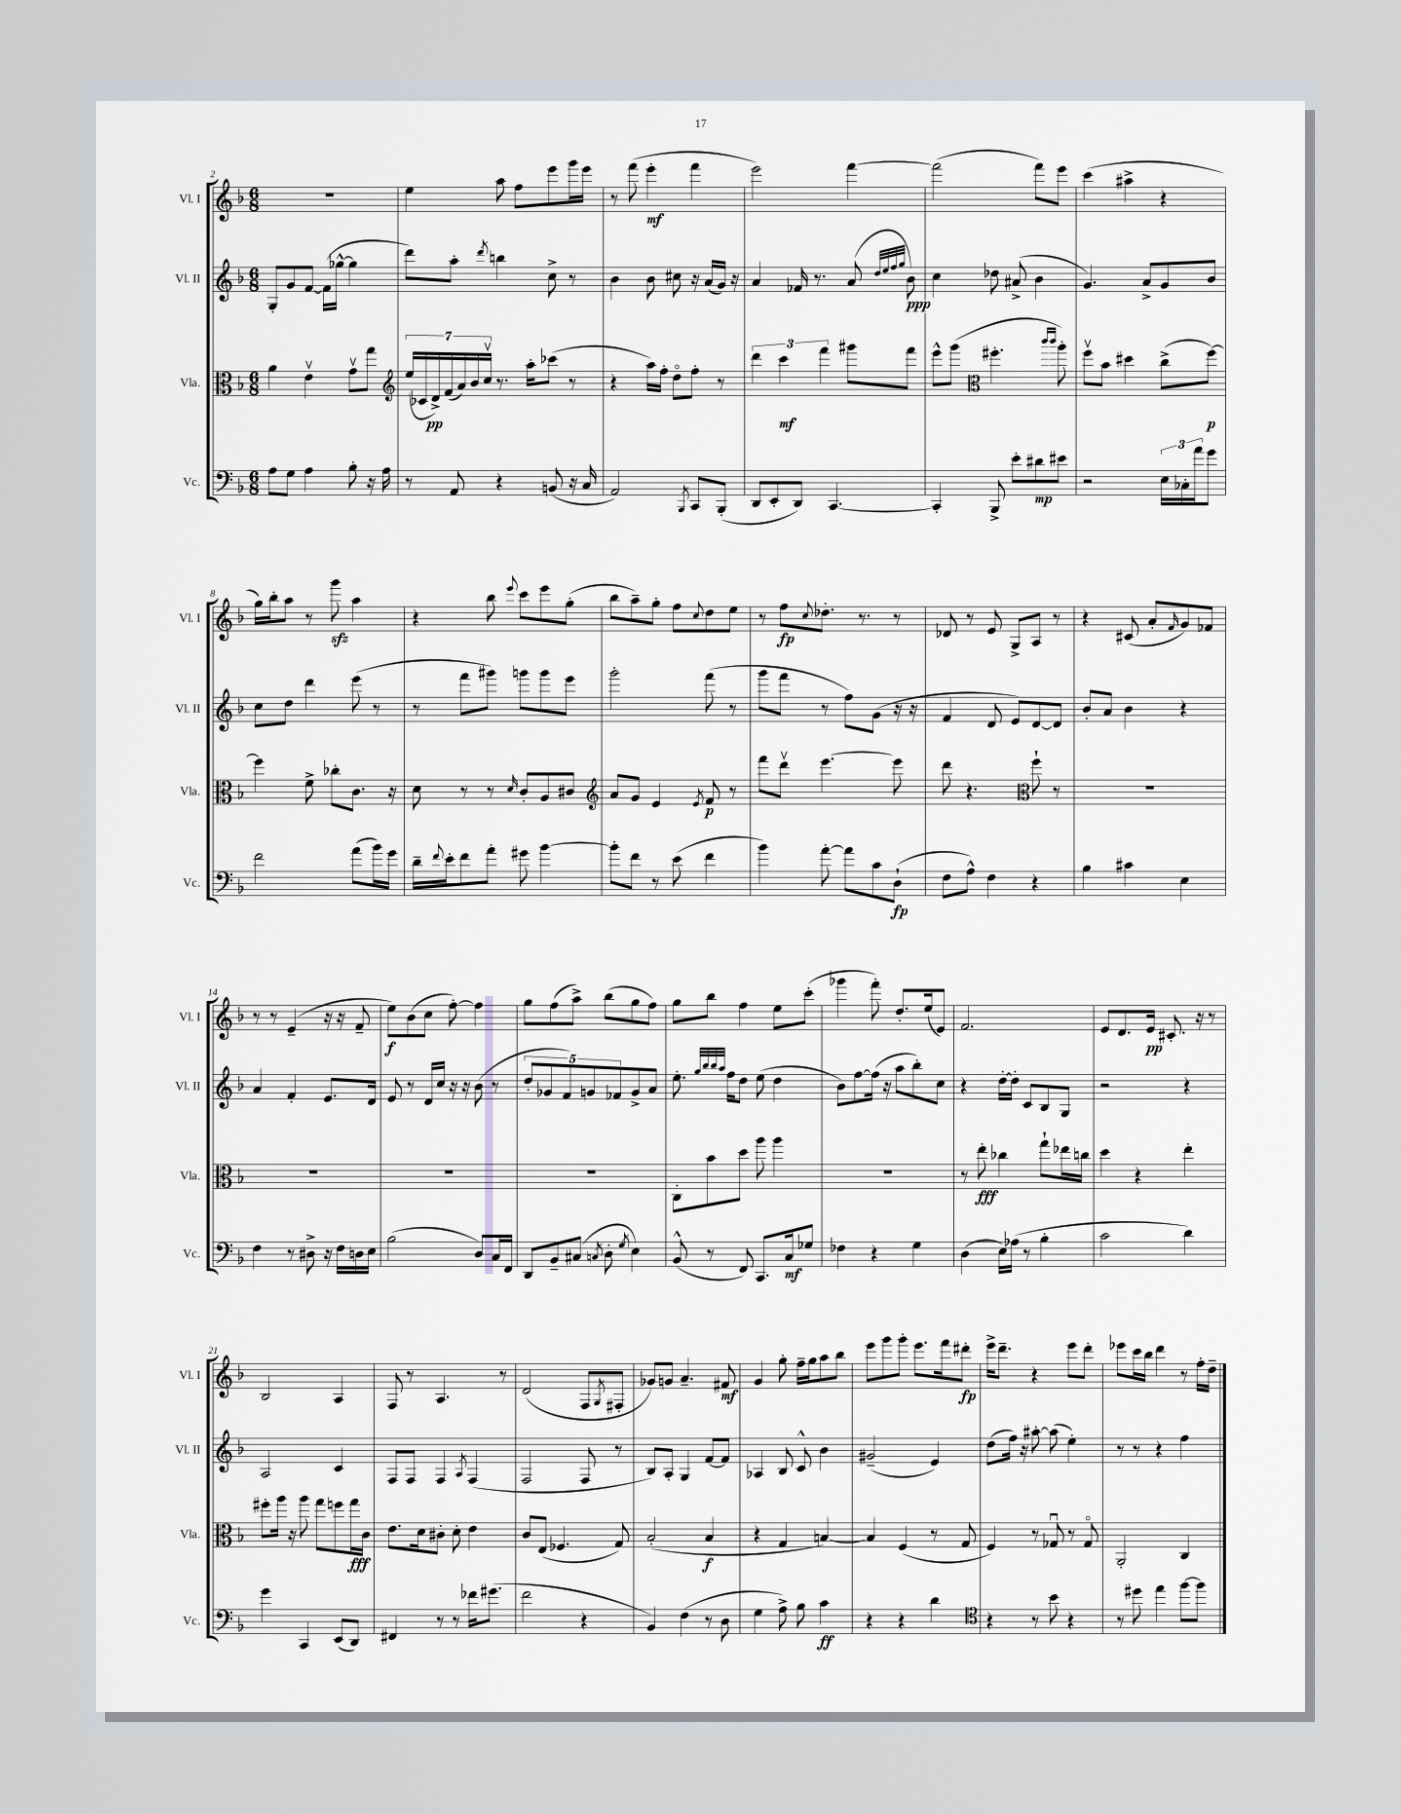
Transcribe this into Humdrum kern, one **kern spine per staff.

**kern	**kern	**kern	**kern
*staff4	*staff3	*staff2	*staff1
*clefF4	*clefC3	*clefG2	*clefG2
*k[b-]	*k[b-]	*k[b-]	*k[b-]
*M6/8	*M6/8	*M6/8	*M6/8
8A	4a	8G'	2.r
8G	.	8g	.
4A	4ev	[8f	.
.	.	(16f]	.
.	.	[16gg-^^	.
8B-'	8gv	4gg-]	.
16r	8gg	.	.
16A	.	.	.
=	=	=	=
*	*clefG2	*	*
8r	(28ee	8ddd)	4ee
.	28c-	.	.
.	28d^)	.	.
.	(28f	.	.
8AA	.	8aa'	.
.	28a)	.	.
.	28b-	.	.
.	28ccv	.	.
.	.	8qddd	.
4r	8.r	4bb	8aa
.	.	.	8ff
.	16aa'	.	.
(8BB	(8ccc-	8cc^	8eee
16r	8r	8r	16ggg
16C	.	.	16eee
=	=	=	=
2AA)	4r	4b-	8r
.	.	.	(8fff
.	16aa)	8b-	4eee'
.	16ff'	.	.
.	8ddo	8cc#	.
8qBBB-	.	.	.
8CC	8ff'	16r	4fff
.	.	(16a	.
(8BBB-'	8r	16g)	.
.	.	16r	.
=	=	=	=
8DD	6ddd	4a	2eee)
8EE'	.	.	.
.	6ccc	.	.
8DD)	.	16f-	.
.	.	8.r	.
.	6fff	.	.
[4.CC	.	.	.
.	8ggg#	(8a	[4fff
.	.	32qqdd	.
.	.	32qqee	.
.	.	32qqff	.
.	.	32qqgg	.
.	8fff	8b-)	.
=	=	=	=
4CC']	8eee^^	4cc	(2fff]
.	(8ggg	.	.
*	*clefC3	*	*
8BBB-^	4.ff#'	8dd-	.
8e'	.	(8a#^	.
8d#	.	4b-	8fff)
.	16qqccc	.	.
.	16qqccc	.	.
8e#	8aa')	.	8eee
=	=	=	=
2r	8ffv	4.g)	(4ccc
.	8b-	.	.
.	4dd#	.	4aa#^
.	.	8a^	.
24E	(8cc^	8g	4r
24C-'	.	.	.
24a	.	.	.
8g	[8ff)	8b-	.
=	=	=	=
2f	4ff]	8cc	16gg)
.	.	.	16bb-'
.	.	8dd	8aa
.	8f^	4ddd	8r
.	8cc-'	.	8ggg
(8a	8.c	(8eee	4aa
16b-)	.	8r	.
16g	16r	.	.
=	=	=	=
16d~	8d	8r	4r
8qqf	.	.	.
16e'	.	.	.
8f	8r	8fff	.
8a'	8r	8ggg#)	8bb-
.	16qqd	.	8qqeee
8g#	8c'	8ggg	8ccc
[4b-	8A	8ggg	8eee
.	8c#	8eee	(8gg'
=	=	=	=
*	*clefG2	*	*
8b-']	8a	2ggg'	8bb-
8f	8g	.	8aa~)
8r	4e	.	8gg'
(8e	.	.	8ff
.	8qe	.	8qqcc
4f	8f	(8fff	8dd
.	8r	8r	8ee
=	=	=	=
4b-)	8fff	8ggg	8r
.	8dddv	8fff	8ff
.	.	.	8qqcc
[8a'	[4.eee	8r	8.dd-'
8a]	.	8ff)	.
.	.	.	8.r
8c	.	(8g	.
(8D`	8eee]	16r	8r
.	.	16r	.
=	=	=	=
8F	8ddd	4f	8d-
8A^^)	4.r	.	8r
4F	.	8d	8e
.	.	8e)	8G^
*	*clefC3	*	*
4r	8ff`	[8d	8A
.	8r	8d]	8r
=	=	=	=
4B-	2.r	8b-'	4r
.	.	8a	.
4c#	.	4b-	(8c#
.	.	.	8a'
.	.	.	16qqf
4E	.	4r	8g)
.	.	.	8f-
=	=	=	=
4F	2.r	4a	8r
.	.	.	8r
8r	.	4f'	(4e~
8D#^	.	.	.
16r	.	8.e	16r
16F	.	.	16r
16D	.	.	8f~
16E	.	16d	.
=	=	=	=
(2B-	2.r	8e	8ee)
.	.	8r	(8b-
.	.	16d	8cc
.	.	16cc	.
.	.	16r	[8ff')
.	.	16r	.
8D)	.	(8b-	4ff]
16C	.	8r	.
16FF	.	.	.
=	=	=	=
8DD	2.r	10dd'	8gg
.	.	10g-	.
8BB-~	.	.	(8ff
.	.	10f)	.
(8C#	.	.	8aa^)
.	.	10g	.
8qC	.	.	.
8D'	.	.	(8bb-
.	.	10f-	.
8qG	.	.	.
4E)	.	8g^	8gg
.	.	8a	8ff)
=	=	=	=
(8BB-^^	8C'	8.ee'	8gg
8r	8b-	.	8bb-
.	.	32qqgg	.
.	.	32qqbb-	.
.	.	32qqbb-	.
.	.	32qqaa	.
.	.	16ff	.
8FF)	8dd	8dd	4ff
8.CC	8aa	(8ee	.
.	4aa	4dd	8ee
16C	.	.	.
8G-	.	.	(8ccc'
=	=	=	=
4F-	2.r	8b-)	4ggg-
.	.	[8ff	.
4r	.	(16ff]	8fff')
.	.	16r	.
.	.	8aa	8.dd'
4G	.	8bb-')	.
.	.	.	(16ee
.	.	8cc	8e)
=	=	=	=
(4D	8r	4r	2.f
.	8ee'	.	.
16E)	4cc-	[16dd'	.
(16A-	.	16dd']	.
8r	.	8c	.
4B-'	8gg`	8B-	.
.	16ee-	8G	.
.	16cc	.	.
=	=	=	=
2c	4dd	2r	8e
.	.	.	8.d
.	4r	.	.
.	.	.	16e
.	.	.	8.c#'
4d)	4ee'	4r	.
.	.	.	16r
.	.	.	8r
=	=	=	=
4g	8ff#'	2A	2B-
.	16aa	.	.
.	16r	.	.
4CC	8aa	.	.
.	8gg	.	.
(8EE	8ff	4c	4A
8DD)	16gg	.	.
.	16c	.	.
=	=	=	=
4FF#	8.e	8F	8F
.	.	8F	8r
.	16d	.	.
8r	8c#'	4F	4.A
8r	8d'	.	.
.	.	8qA	.
16f-	4e	(4F	.
(8.g#	.	.	.
.	.	.	8r
=	=	=	=
2f	8c	2F	(2d
.	(8E	.	.
.	4.F-	.	.
4r	.	8F	8F
.	.	.	8qG
.	8G)	8r	8F#'
=	=	=	=
4BB-)	(2B-'	8B-)	8g-)
.	.	8A'	8g
(4F	.	4G	4.a~
8r	4B-	[8f	.
8D	.	8f]	8f#
=	=	=	=
4G	4r	4A-	4g
8A^)	4G	8B-	8gg'
8B-	.	8c^^	16ff~
.	.	.	16gg
4c	[4B)	4b-	8aa
.	.	.	8bb-
=	=	=	=
4r	4B]	(2g#~	8eee
.	.	.	8ggg
4r	(4F	.	8ggg'
.	.	.	8.eee
4d	8r	4e)	.
.	.	.	16fff
.	8G	.	8ddd#'
=	=	=	=
*clefC4	*	*	*
4r	4F)	(8dd	16eee^
.	.	.	8.ddd~
.	.	16ff)	.
.	.	16r	.
8r	8r	[8aa#'	4r
8b-	8G-u	(8aa#]	.
4r	8r	4ee')	8eee
.	8G-o	.	8ddd'
=	=	=	=
8r	2AA'	8r	8eee-
8dd#	.	8r	16ccc
.	.	.	16bb-
4ee	.	4r	4ddd
[8ff	4C	4ff	8r
8ff]	.	.	16ff'
.	.	.	16dd~
==	==	==	==
*-	*-	*-	*-
